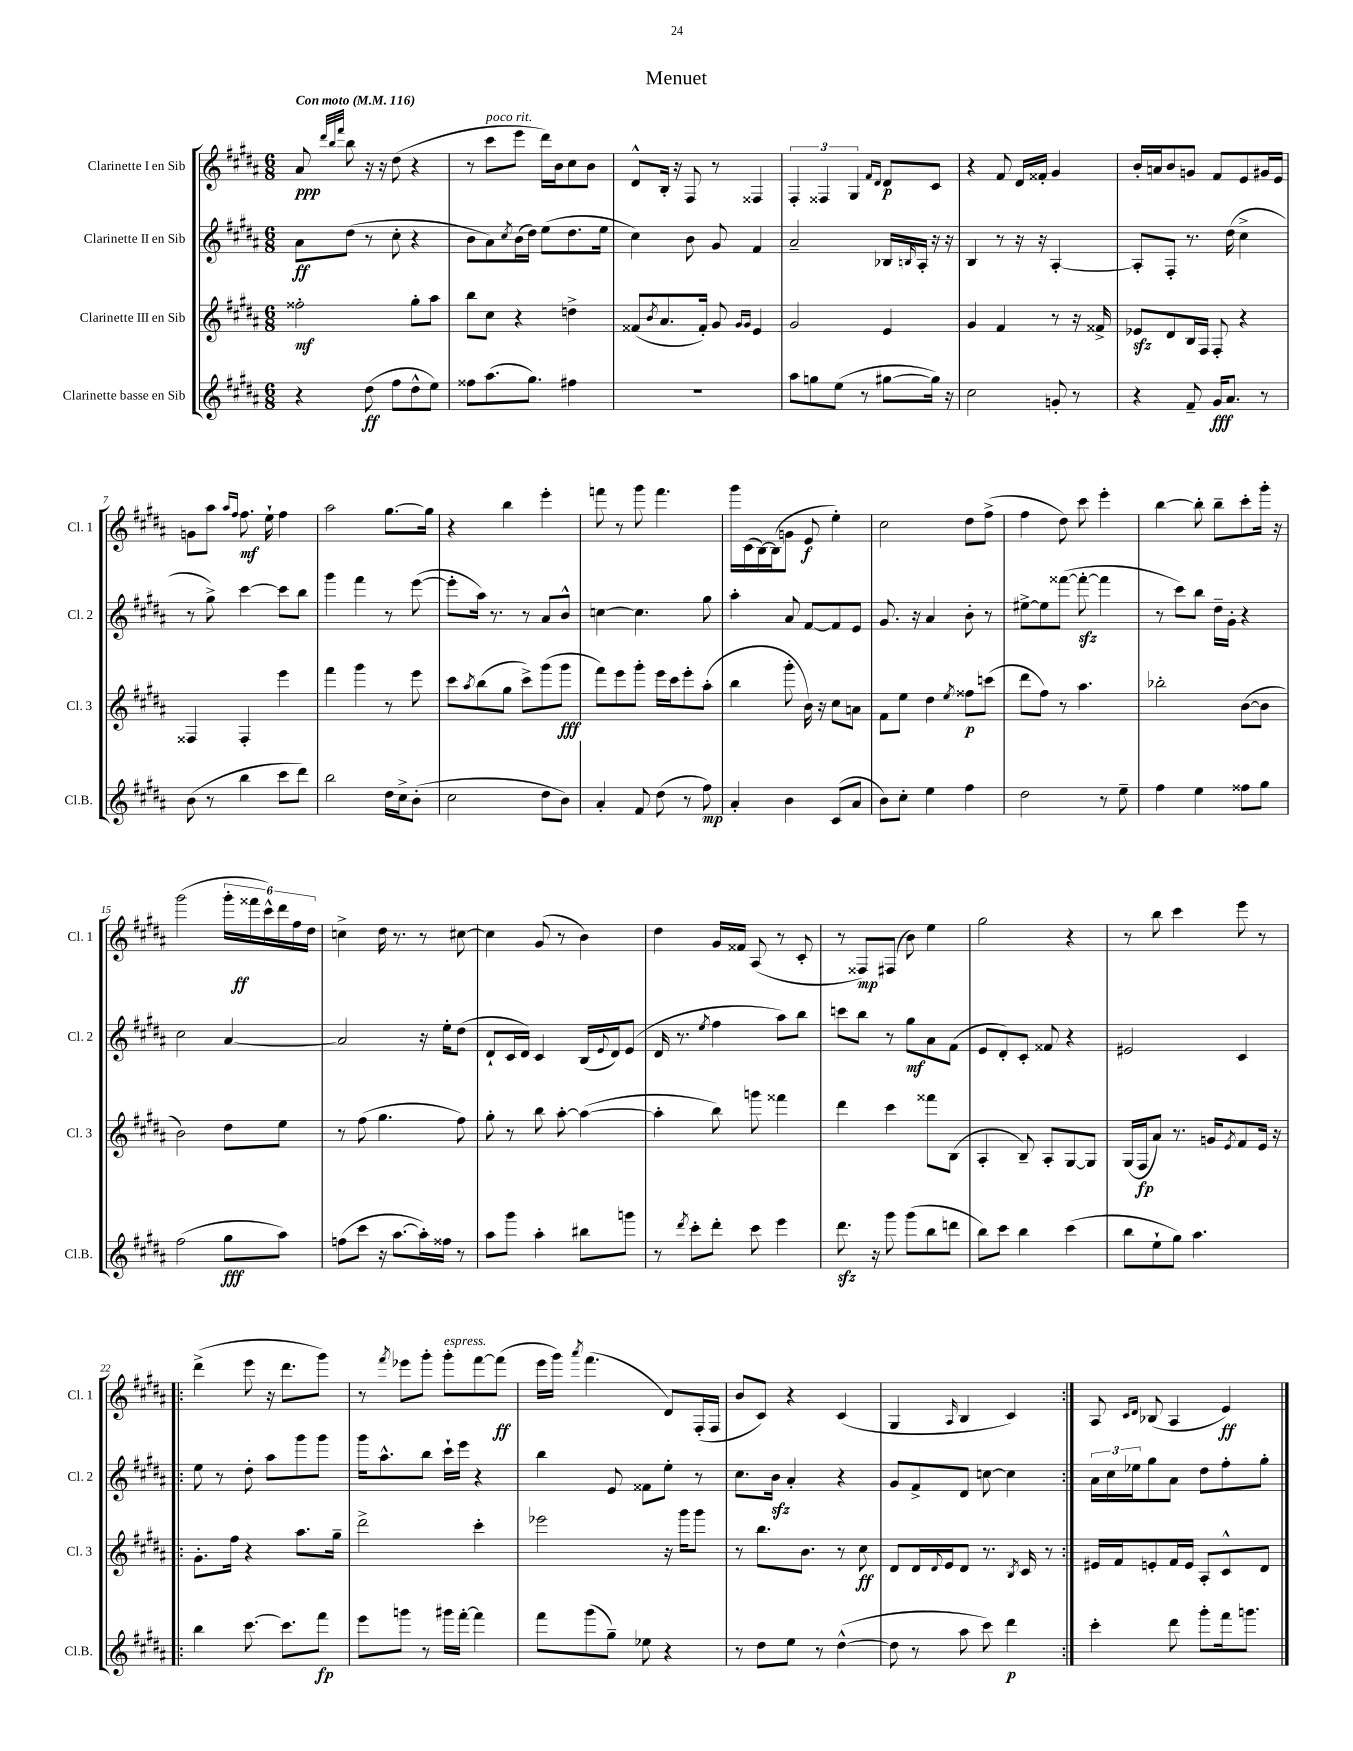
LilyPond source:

\header { title = "Menuet" }
<<
\new StaffGroup <<
\new Staff = "s0" \with { instrumentName = "Clarinette I en Sib" shortInstrumentName = "Cl. 1" } {
    \clef treble \key b \major \numericTimeSignature \time 6/8 \tempo "Con moto" 4 = 116
    ais'8\ppp \grace { dis'''32 b''32 fis'''32 } b''8 r16 r16 dis''8( r4 |
    r8 cis'''8^\markup { \italic "poco rit." } e'''8 dis'''16) b'16 cis''8 b'8 |
    dis'8-^ b16-. r16 fis8 r8 fisis4 |
    \tuplet 3/2 { fis4-. fisis4 gis4 } \grace { fis'16 dis'16 } dis'8\p cis'8 |
    r4 fis'8 dis'16 fisis'16-. gis'4 |
    b'16-. a'16 b'8 g'8 fis'8 e'8 gis'16 e'16 |
    g'8 ais''8 \grace { ais''16 fis''16 } fis''8.\mf e''16-! fis''4 |
    ais''2 gis''8.~ gis''16 |
    r4 b''4 e'''4-. |
    f'''8 r8 gis'''8 f'''4. |
    gis'''16 cis'16( b16~) b16( g'8 e'8\f e''4-.) |
    cis''2 dis''8 fis''8->( |
    fis''4 dis''8) cis'''8 e'''4-. |
    b''4~ b''8-. b''8-- cis'''8-. gis'''16-. r16 |
    gis'''2( \tuplet 6/4 { gis'''16-. fisis'''16\ff cis'''16-^) dis'''16 fis''16 dis''16 } |
    c''4-> dis''16 r8. r8 cis''8~ |
    cis''4 gis'8( r8 b'4) |
    dis''4 gis'16 fisis'16 ais8( r8 cis'8-. |
    r8 fisis8\mp) fis8( b'8) e''4 |
    gis''2 r4 |
    r8 b''8 cis'''4 e'''8 r8 |
    \repeat volta 2 { dis'''4->( e'''8 r16 dis'''8. gis'''8) |
    r8 \acciaccatura { fis'''8 } ees'''8 gis'''8-. gis'''8-.^\markup { \italic "espress." } fis'''8~ fis'''8\ff( |
    e'''16 gis'''16) \acciaccatura { ais'''8 } fis'''4.( dis'8) fis16-.( fis16 |
    b'8 cis'8) r4 cis'4( |
    gis4 \grace { ais16 } b4 cis'4) | }
    ais8 \grace { cis'16 dis'16 } bes8( ais4 e'4\ff) \bar "|." |
}
\new Staff = "s1" \with { instrumentName = "Clarinette II en Sib" shortInstrumentName = "Cl. 2" } {
    \clef treble \key b \major \numericTimeSignature \time 6/8
    ais'8\ff dis''8( r8 cis''8-. r4 |
    b'8 ais'8) \acciaccatura { cis''8 } b'16( dis''16) e''8( dis''8. e''16 |
    cis''4) b'8 gis'8 fis'4 |
    ais'2-- bes16 \grace { b16 } ais16-. r16 r16 |
    b4 r8 r16 r16 ais4~-. |
    ais8-. fis8-. r8. dis''16( cis''4-> |
    r8 gis''8->) cis'''4~ cis'''8 b''8 |
    gis'''4 fis'''4 r8 e'''8~( |
    e'''8-. ais''16) r8. r8 ais'8 b'8-^ |
    c''4~ c''4. gis''8 |
    ais''4-. ais'8 fis'8~ fis'8 e'8 |
    gis'8. r16 ais'4 b'8-. r8 |
    eis''8~-> eis''8 fisis'''8~( fisis'''8~-.\sfz fisis'''4 |
    r8 cis'''8) b''8 dis''16-- gis'16-. r4 |
    cis''2 ais'4~ |
    ais'2 r16 e''16-. dis''8( |
    dis'8-! cis'16 dis'16) cis'4 b16( \appoggiatura { e'8 } dis'16) e'8( |
    dis'16 r8. \acciaccatura { e''8 } fis''4 ais''8) b''8 |
    c'''8 b''8 r8 gis''8\mf ais'8 fis'8( |
    e'8 dis'8-.) cis'8-. fisis'8 r4 |
    eis'2 cis'4 |
    \repeat volta 2 { e''8 r8 dis''8-. ais''8 gis'''8 gis'''8 |
    gis'''16 ais''8.-^ b''8 cis'''16-! e'''16 r4 |
    b''4 e'8 fisis'8 e''8-. r8 |
    cis''8. b'16\sfz ais'4-. r4 |
    gis'8 fis'8-> dis'8 c''8~ c''4 | }
    \tuplet 3/2 { ais'16 cis''16 ees''16 } gis''8 ais'8 dis''8 fis''8-. gis''8-. \bar "|." |
}
\new Staff = "s2" \with { instrumentName = "Clarinette III en Sib" shortInstrumentName = "Cl. 3" } {
    \clef treble \key b \major \numericTimeSignature \time 6/8
    fisis''2-.\mf gis''8-. ais''8 |
    b''8 cis''8 r4 d''4-> |
    fisis'8( \acciaccatura { b'8 } ais'8. fisis'16-.) gis'8 \grace { gis'16 gis'16 } e'4 |
    gis'2 e'4 |
    gis'4 fis'4 r8 r16 fisis'16-> |
    ees'8\sfz dis'8 b16 fis16 fis8-. r4 |
    fisis4 fisis4-. e'''4 |
    fis'''4 gis'''4 r8 e'''8 |
    cis'''8 \acciaccatura { ais''8 } b''8( gis''8 cis'''8->) gis'''8( gis'''8\fff |
    fis'''8) e'''8 gis'''8-. e'''16 cis'''16 e'''8-. ais''8-.( |
    b''4 gis'''8-. b'16) r16 cis''8 a'8 |
    fis'8 e''8 dis''4 \acciaccatura { e''8 } fisis''8\p c'''8( |
    dis'''8 fis''8) r8 ais''4. |
    bes''2-. b'8~( b'8 |
    b'2) dis''8 e''8 |
    r8 fis''8( gis''4. fis''8) |
    gis''8-. r8 b''8 ais''8~-. ais''4~( |
    ais''4-. b''8) g'''8 fisis'''4 |
    dis'''4 cis'''4 fisis'''8 b8( |
    ais4-. b8--) ais8-. gis8~ gis8 |
    gis16( fis16\fp ais'8) r8. g'16 \acciaccatura { e'8 } fis'8 e'16 r16 |
    \repeat volta 2 { gis'8.-. fis''16 r4 ais''8. gis''16-- |
    dis'''2-> cis'''4-. |
    ees'''2 r16 gis'''16 gis'''8 |
    r8 b''8. b'8. r8 cis''8\ff |
    dis'8 dis'16 \appoggiatura { dis'8 } e'16 dis'8 r8. \acciaccatura { b8 } cis'16 r8 | }
    eis'16 fis'16 e'8-. fis'16 e'16 ais8-. cis'8-^ dis'8 \bar "|." |
}
\new Staff = "s3" \with { instrumentName = "Clarinette basse en Sib" shortInstrumentName = "Cl.B." } {
    \clef treble \key b \major \numericTimeSignature \time 6/8
    r4 dis''8\ff( fis''8 dis''8-^ e''8) |
    fisis''8 ais''8.( gis''8.) fis''4 |
    R2. |
    ais''8 g''8 e''8( r8 gis''8~ gis''16) r16 |
    cis''2 g'8-. r8 |
    r4 fis'8-- gis'16\fff ais'8. r8 |
    b'8( r8 b''4 cis'''8 dis'''8) |
    b''2 dis''16 cis''16-> b'8-.( |
    cis''2 dis''8 b'8) |
    ais'4-. fis'8 dis''8( r8 fis''8\mp) |
    ais'4-. b'4 cis'8( ais'8 |
    b'8) cis''8-. e''4 fis''4 |
    dis''2 r8 e''8-- |
    fis''4 e''4 fisis''8 gis''8 |
    fis''2( gis''8\fff ais''8) |
    f''8( cis'''8 r16 ais''8.~ ais''16-.) fisis''16 r8 |
    ais''8 gis'''8 ais''4-. bis''8 g'''8 |
    r8 \acciaccatura { dis'''8 } cis'''8-. dis'''8-. cis'''8 e'''4 |
    dis'''8.\sfz r16 gis'''8 gis'''8( b''8 d'''8 |
    b''8) cis'''8 b''4 cis'''4( |
    b''8 e''8-! gis''8) ais''4. |
    \repeat volta 2 { b''4 cis'''8.~ cis'''8. fis'''8\fp |
    e'''8 g'''8 r8 gis'''16 fis'''16~-. fis'''4 |
    fis'''8 gis'''8( gis''8--) ees''8 r4 |
    r8 dis''8 e''8 r8 dis''4~-^( |
    dis''8 r8 ais''8 cis'''8) dis'''4\p | }
    cis'''4-. dis'''8 gis'''8-. fis'''16 g'''8. \bar "|." |
}
>>
>>
